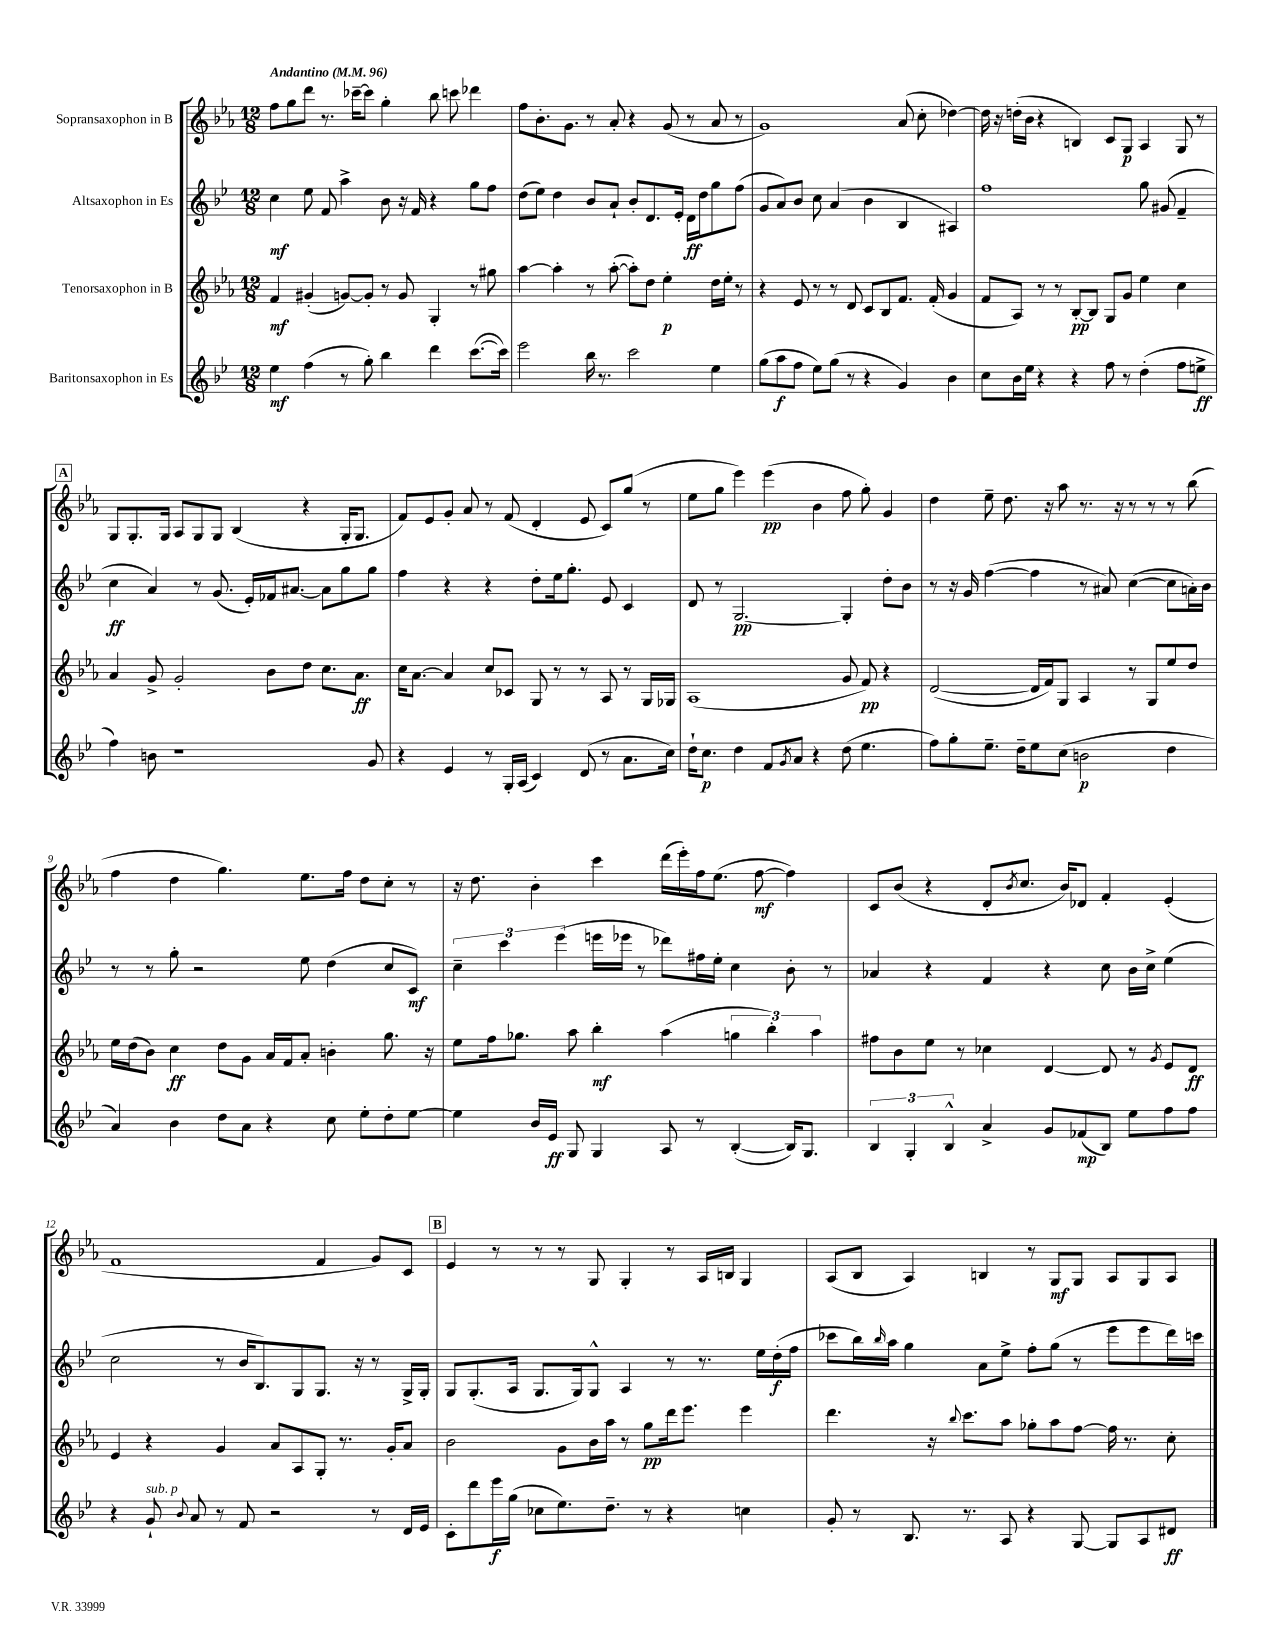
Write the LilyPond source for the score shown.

<<
\new StaffGroup <<
\new Staff = "s0" \with { instrumentName = "Sopransaxophon in B" } {
    \clef treble \key ees \major \numericTimeSignature \time 12/8 \tempo "Andantino" 4 = 96
    f''8 g''8 d'''8 r8. ces'''16~-- ces'''8 g''4-. bes''8 c'''8 des'''4 |
    f''8 bes'8.-. g'8. r8 aes'8-. r4 g'8( r8 aes'8 r8 |
    g'1) aes'8( c''8-. des''4~) |
    des''16 r16 d''16-.( bes'16 r4 b4) c'8 g8\p aes4 g8 r8 |
    \mark \markup { \box "A" } g8 g8.-. g16 aes8 g8 g8 bes4( r4 g16-. g8. |
    f'8) ees'8 g'8-. aes'8 r8 f'8( d'4-. ees'8 c'8) g''8( r8 |
    ees''8 g''8 ees'''4) ees'''4\pp( bes'4 f''8 g''8-.) g'4 |
    d''4 ees''8-- d''8. r16 aes''8 r8. r16 r8 r8 r8 bes''8( |
    f''4 d''4 g''4.) ees''8. f''16 d''8 c''8-. r8 |
    r16 d''8. bes'4-. c'''4 d'''16( ees'''16-.) f''16 ees''8.( f''8~\mf f''4) |
    c'8 bes'8( r4 d'8-. \acciaccatura { bes'8 } c''8. bes'16) des'8 f'4-. ees'4-.( |
    f'1 f'4 g'8) c'8 |
    \mark \markup { \box "B" } ees'4 r8 r8 r8 g8 g4-. r8 aes16 b16 g4 |
    aes8( bes8 aes4) b4 r8 g8\mf g8 aes8 g8 aes8 \bar "|." |
}
\new Staff = "s1" \with { instrumentName = "Altsaxophon in Es" } {
    \clef treble \key bes \major \numericTimeSignature \time 12/8
    c''4\mf ees''8 f'8 a''4-> bes'8 r16 f'16 r4 g''8 f''8 |
    d''8( ees''8) d''4 bes'8 a'8-! bes'8-. d'8. ees'16-. d'16\ff d''16 g''8 f''8( |
    g'8 a'8) bes'8 c''8 a'4( bes'4 bes4 ais4) |
    f''1 g''8 gis'8( f'4-- |
    \mark \markup { \box "A" } c''4\ff a'4) r8 g'8.( ees'16-.) fes'16 ais'8.~ ais'8 g''8 g''8 |
    f''4 r4 r4 d''8-. ees''16 g''8.-. ees'8 c'4 |
    d'8 r8 g2.~\pp g4-. d''8-. bes'8 |
    r8 r16 g'16 f''4~( f''4 r8 ais'8) c''4~( c''8 a'16-.) bes'16 |
    r8 r8 g''8-. r2 ees''8 d''4( c''8 c'8\mf) |
    \tuplet 3/2 { c''4-- c'''4 ees'''4( } e'''16 ees'''16 r8 des'''8) fis''16 ees''16-. c''4 bes'8-. r8 |
    aes'4 r4 f'4 r4 c''8 bes'16 c''16-> ees''4( |
    c''2 r8 bes'16 bes8.) g8 g8. r16 r8 g16-> g16-. |
    \mark \markup { \box "B" } g8 g8.-.( a16 g8. g16) g8-^ a4 r8 r8. ees''16 d''16-.\f( f''16 |
    ces'''8 bes''16) \grace { bes''16 } a''16 g''4 a'8 ees''8-> f''8-. g''8( r8 ees'''8 ees'''8 d'''16) c'''16 \bar "|." |
}
\new Staff = "s2" \with { instrumentName = "Tenorsaxophon in B" } {
    \clef treble \key ees \major \numericTimeSignature \time 12/8
    f'4\mf gis'4-.( g'8~) g'8-. r8 g'8 g4-. r8 gis''8 |
    aes''4~ aes''4-. r8 aes''8~-.( aes''8-.) d''8 ees''4-.\p d''16 ees''16-. r8 |
    r4 ees'8 r8 r8 d'8 c'8 bes8 f'8. f'16-.( g'4 |
    f'8 aes8) r8 r8 bes8~-.\pp bes8 g8 g'8 ees''4 c''4 |
    \mark \markup { \box "A" } aes'4 g'8-> g'2-. bes'8 d''8 c''8. aes'8.\ff |
    c''16 aes'8.~ aes'4 c''8 ces'8 g8 r8 r8 aes8 r8 g16 ges16 |
    aes1( g'8 f'8\pp) r4 |
    d'2~( d'16 f'16) g8 aes4 r8 g8 ees''8 d''8 |
    ees''16 d''16( bes'8) c''4\ff d''8 g'8 aes'16 f'16 aes'8-. b'4-. g''8. r16 |
    ees''8 f''16 ges''8. aes''8 bes''4-.\mf aes''4( \tuplet 3/2 { g''4 bes''4-.) aes''4 } |
    fis''8 bes'8 ees''8 r8 ces''4 d'4~ d'8 r8 \acciaccatura { g'8 } ees'8 d'8\ff |
    ees'4 r4 g'4 aes'8 aes8 g8-. r8. g'16-. aes'8 |
    \mark \markup { \box "B" } bes'2 g'8 bes'16 aes''16 r8 g''8\pp d'''16 ees'''8. ees'''4 |
    d'''4. r16 \appoggiatura { bes''8 } c'''8. aes''8 ges''8-. aes''8 f''8~ f''16 r8. c''8-. \bar "|." |
}
\new Staff = "s3" \with { instrumentName = "Baritonsaxophon in Es" } {
    \clef treble \key bes \major \numericTimeSignature \time 12/8
    ees''4\mf f''4( r8 g''8-.) bes''4 d'''4 c'''8.~( c'''16) |
    ees'''2 bes''16 r8. c'''2 ees''4 |
    g''8( a''8\f f''8 ees''8) g''8( r8 r4 g'4) bes'4 |
    c''8 bes'16 ees''16 r4 r4 f''8 r8 d''4-.( f''8 e''8->\ff |
    \mark \markup { \box "A" } f''4) b'8 r1 g'8 |
    r4 ees'4 r8 g16-. a16( c'4) d'8( r8 a'8. c''16) |
    d''16-! c''8.\p d''4 f'8 \acciaccatura { g'8 } a'8 r4 d''8( ees''4. |
    f''8) g''8-. ees''8.-- d''16-- ees''8 c''8( b'2\p d''4 |
    a'4) bes'4 d''8 a'8 r4 c''8 ees''8-. d''8-. ees''8~ |
    ees''4 bes'16 ees'16\ff g8 g4 a8 r8 bes4~-.( bes16) g8. |
    \tuplet 3/2 { bes4 g4-. bes4-^ } a'4-> g'8 fes'8\mp( bes8) ees''8 f''8 f''8 |
    r4 g'8-!^\markup { \italic "sub. p" } \appoggiatura { bes'8 } a'8 r8 f'8 r2 r8 d'16 ees'16 |
    \mark \markup { \box "B" } c'8-. d'''8 ees'''16\f g''16( ces''8 ees''8.) d''8.-- r8 r4 c''4 |
    g'8-. r8 bes8. r8. a8 r4 g8~ g8 a8 dis'8\ff \bar "|." |
}
>>
>>
